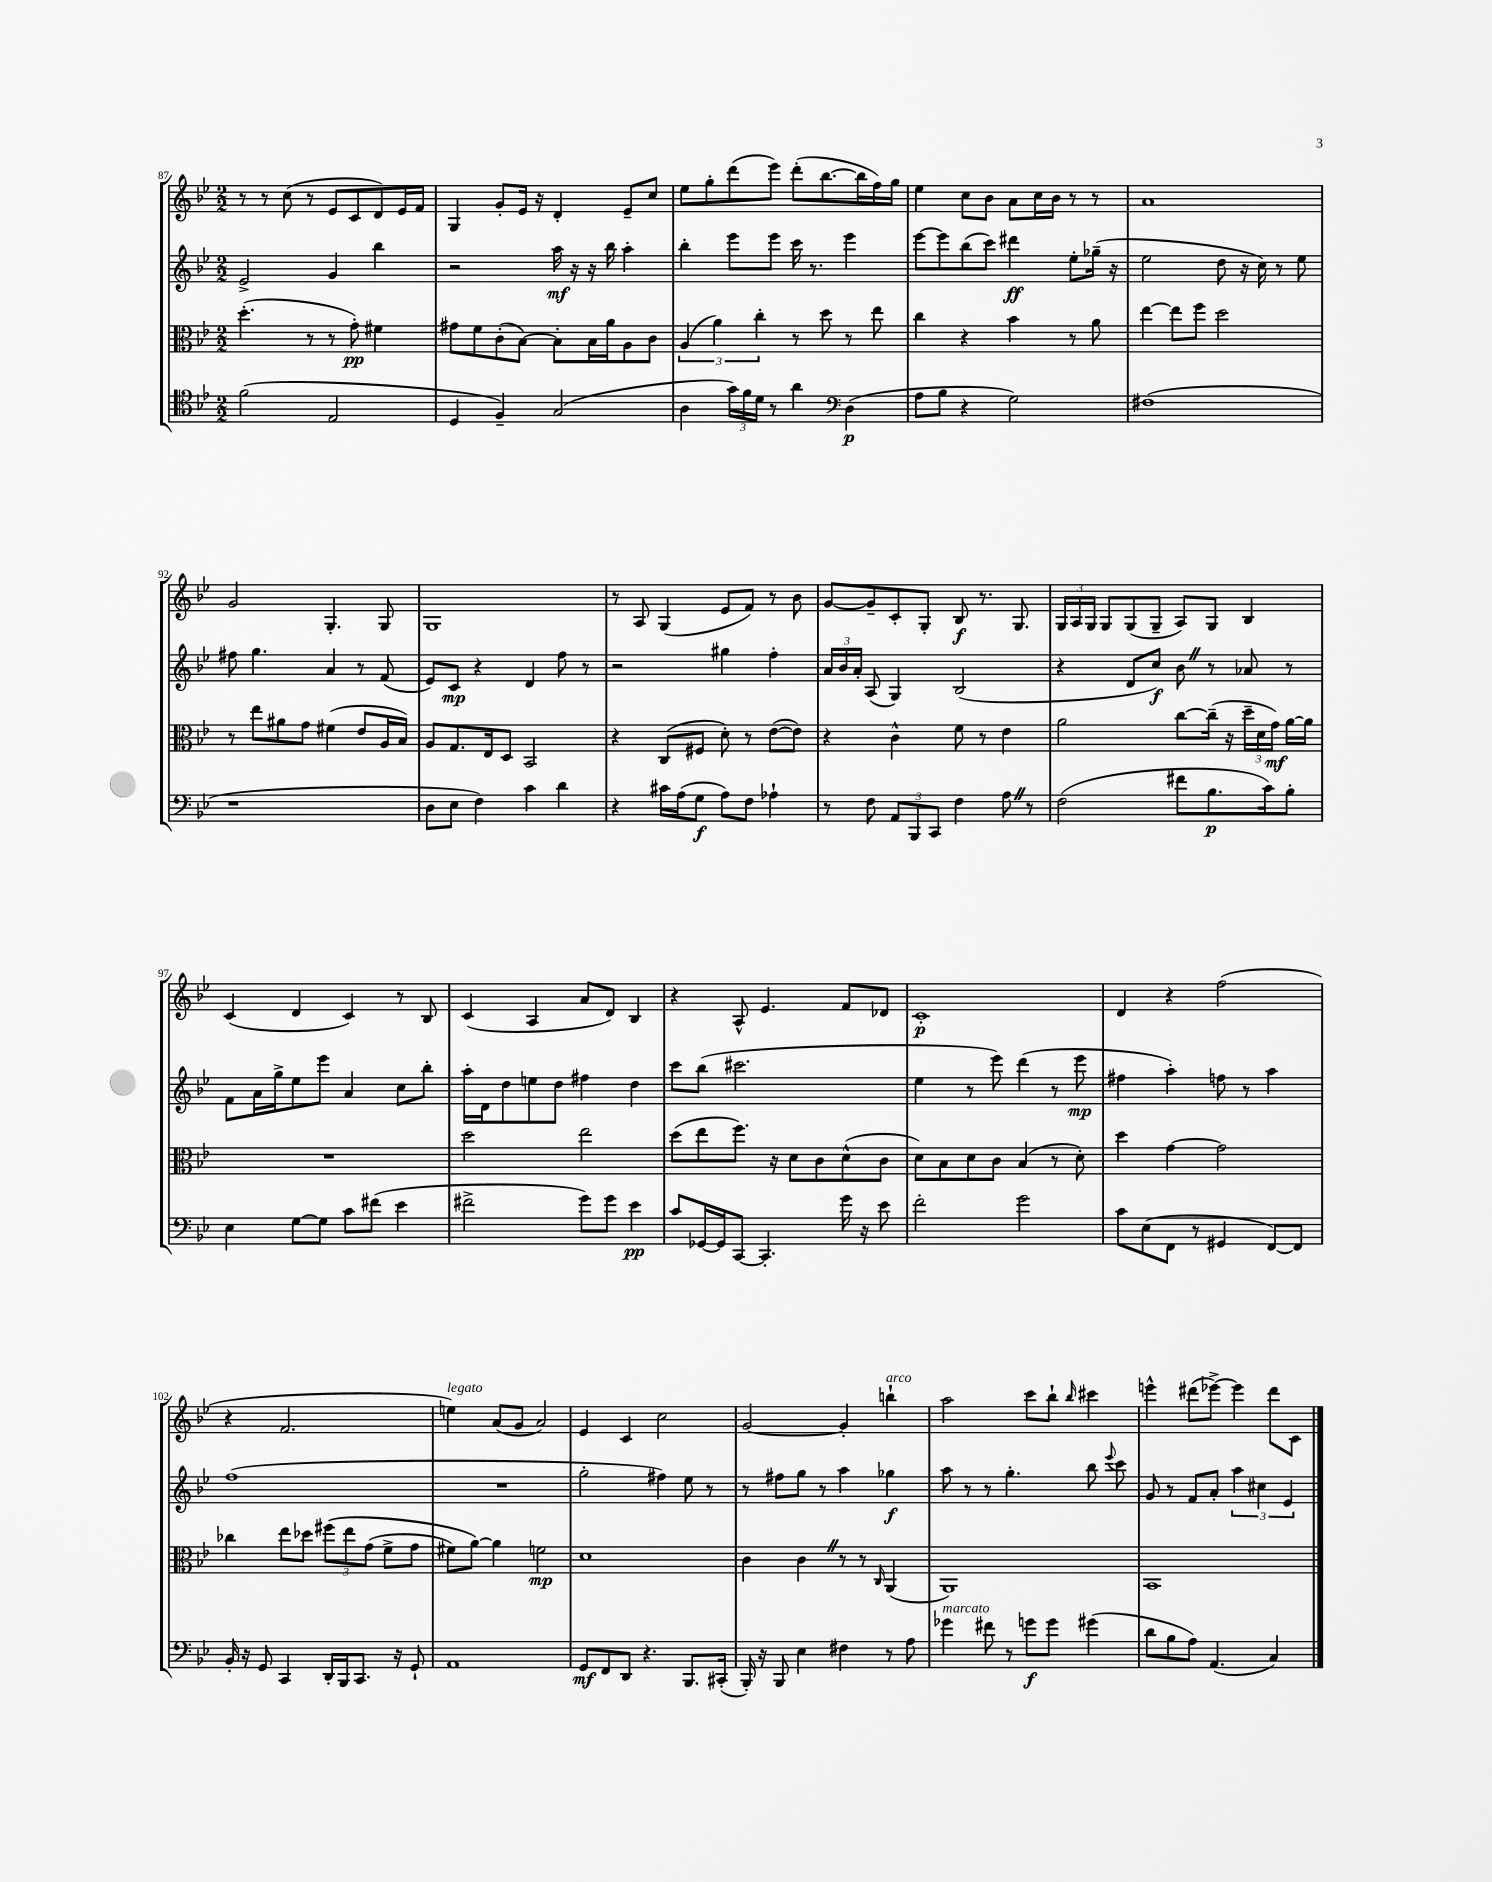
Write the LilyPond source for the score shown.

<<
\new StaffGroup <<
\new Staff = "s0" {
    \clef treble \key bes \major \numericTimeSignature \time 2/2
    \autoBeamOff r8 r8 c''8( r8 ees'8[ c'8 d'8) ees'16 f'16] |
    g4 g'8[-. ees'16] r16 d'4-. ees'8[-- c''8] |
    ees''8[ g''8-. d'''8( ees'''8]) d'''8[-.( bes''8.~ bes''16 f''16) g''16] |
    ees''4 c''8[ bes'8] a'8[ c''16 bes'16] r8 r8 |
    a'1 |
    g'2 g4.-. g8 |
    g1 |
    r8 a8 g4( ees'8[ f'8]) r8 bes'8 |
    g'8[~ g'8-- c'8-. g8]-. bes8\f r8. g8. |
    \tuplet 3/2 { g16[ a16 g16] } g8[ g8( g8]-- a8[) g8] bes4 |
    c'4( d'4 c'4) r8 bes8 |
    c'4( a4 a'8[ d'8]) bes4 |
    r4 a8-^ ees'4. f'8[ des'8] |
    c'1-.\p |
    d'4 r4 f''2( |
    r4 f'2. |
    e''4^\markup { \italic "legato" }) a'8[( g'8] a'2) |
    ees'4 c'4 c''2 |
    g'2~ g'4-. b''4-!^\markup { \italic "arco" } |
    a''2 c'''8[ bes''8]-! \grace { bes''16 } cis'''4 |
    e'''4-^ dis'''8[( ees'''8]~->) ees'''4 dis'''8[ c'8] \bar "|." |
}
\new Staff = "s1" {
    \clef treble \key bes \major \numericTimeSignature \time 2/2
    \autoBeamOff ees'2-> g'4 bes''4 |
    r2 a''16\mf r16 r16 bes''16 a''4-. |
    bes''4-. ees'''8[ ees'''8] c'''16 r8. ees'''4 |
    ees'''8[~ ees'''8 bes''8( c'''8]) dis'''4\ff ees''8[-. ges''16]--( r16 |
    ees''2 d''8 r16 c''16) r8 ees''8 |
    fis''8 g''4. a'4 r8 f'8( |
    ees'8[) c'8]\mp r4 d'4 f''8 r8 |
    r2 gis''4 f''4-. |
    \tuplet 3/2 { a'16[ bes'16 a'16]-. } a8( g4) bes2( |
    r4 d'8[ c''8]\f) bes'8 \once \override BreathingSign.text = \markup { \musicglyph "scripts.caesura.straight" } \breathe r8 aes'8 r8 |
    f'8[ a'16 g''16-> ees''8 ees'''8] a'4 c''8[ bes''8]-. |
    a''16[-. d'16 d''8 e''8 d''8] fis''4 d''4 |
    c'''8[ bes''8]( cis'''2. |
    ees''4 r8 ees'''8) d'''4( r8 ees'''8\mp |
    fis''4 a''4-.) f''8 r8 a''4 |
    f''1( |
    R1 |
    g''2-. fis''4) ees''8 r8 |
    r8 fis''8[ g''8] r8 a''4 ges''4\f |
    a''8 r8 r8 g''4.-. bes''8 \appoggiatura { ees'''8 } c'''8 |
    g'8 r8 f'8[ a'8]-. \tuplet 3/2 { a''4 cis''4 ees'4 } \bar "|." |
}
\new Staff = "s2" {
    \clef alto \key bes \major \numericTimeSignature \time 2/2
    \autoBeamOff d''4.-.( r8 r8 g'8-.\pp) fis'4 |
    gis'8[ f'8 c'8-.( bes8]~) bes8[-. bes16 a'16 a8 c'8] |
    \tuplet 3/2 { a4( a'4) c''4-. } r8 d''8 r8 ees''8 |
    c''4 r4 bes'4 r8 a'8 |
    ees''4~ ees''8[ f''8] d''2 |
    r8 ees''8[ ais'8 g'8] fis'4( ees'8[ a16 bes16]) |
    a8[ g8. ees16 d8] bes,2 |
    r4 c8[( fis8] d'8-.) r8 ees'8[~( ees'8]) |
    r4 c'4-^ f'8 r8 ees'4 |
    a'2 c''8[~ c''16]--( r16 \tuplet 3/2 { d''16[-- d'16 g'16]\mf) } a'16[~ a'16] |
    R1 |
    d''2 ees''2 |
    d''8[( ees''8 f''8.]) r16 d'8[ c'8 d'8-^( c'8] |
    d'8[) bes8 d'8 c'8] bes4( r8 d'8-.) |
    d''4 g'4~ g'2 |
    ces''4 ees''8[ des''8] \tuplet 3/2 { fis''8[\( ees''8 g'8]( } f'8[-> g'8] |
    fis'8[) a'8]~\) a'4 f'2\mp |
    d'1 |
    c'4 c'4 \once \override BreathingSign.text = \markup { \musicglyph "scripts.caesura.straight" } \breathe r8 r8 \grace { c16 } a,4( |
    a,1) |
    bes,1 \bar "|." |
}
\new Staff = "s3" {
    \clef tenor \key bes \major \numericTimeSignature \time 2/2
    \autoBeamOff f'2( ees2 |
    d4 f4--) g2( |
    a4 \tuplet 3/2 { g'16[) f'16 d'16] } r8 a'4 \clef bass d4\p( |
    a8[ bes8] r4 g2) |
    fis1( |
    r1 |
    d8[ ees8] f4) c'4 d'4 |
    r4 cis'16[ a16( g8]\f a8[) f8] aes4-! |
    r8 f8 \tuplet 3/2 { a,8[ bes,,8 c,8] } f4 a8 \once \override BreathingSign.text = \markup { \musicglyph "scripts.caesura.straight" } \breathe r8 |
    f2( fis'8[ bes8.\p c'16) bes8]-. |
    ees4 g8[~ g8] c'8[ fis'8]( ees'4 |
    fis'2-> g'8[) g'8] ees'4\pp |
    c'8[ ges,16~ ges,16 c,8]~ c,4.-. g'16 r16 ees'8 |
    f'2-. g'2 |
    c'8[ ees8( f,8] r8 gis,4 f,8[~) f,8] |
    bes,16-. r16 g,8 c,4 d,16[-. bes,,16 c,8.] r16 g,8-! |
    a,1 |
    g,8[\mf f,8 d,8] r4. bes,,8.[ cis,16]-.( |
    bes,,16-.) r16 bes,,8 ees4 fis4 r8 a8 |
    ges'4^\markup { \italic "marcato" } fis'8 r8 g'8[\f g'8] gis'4( |
    d'8[ bes8 a8]) a,4.( c4) \bar "|." |
}
>>
>>
\layout { \context { \Score currentBarNumber = #87 } }
